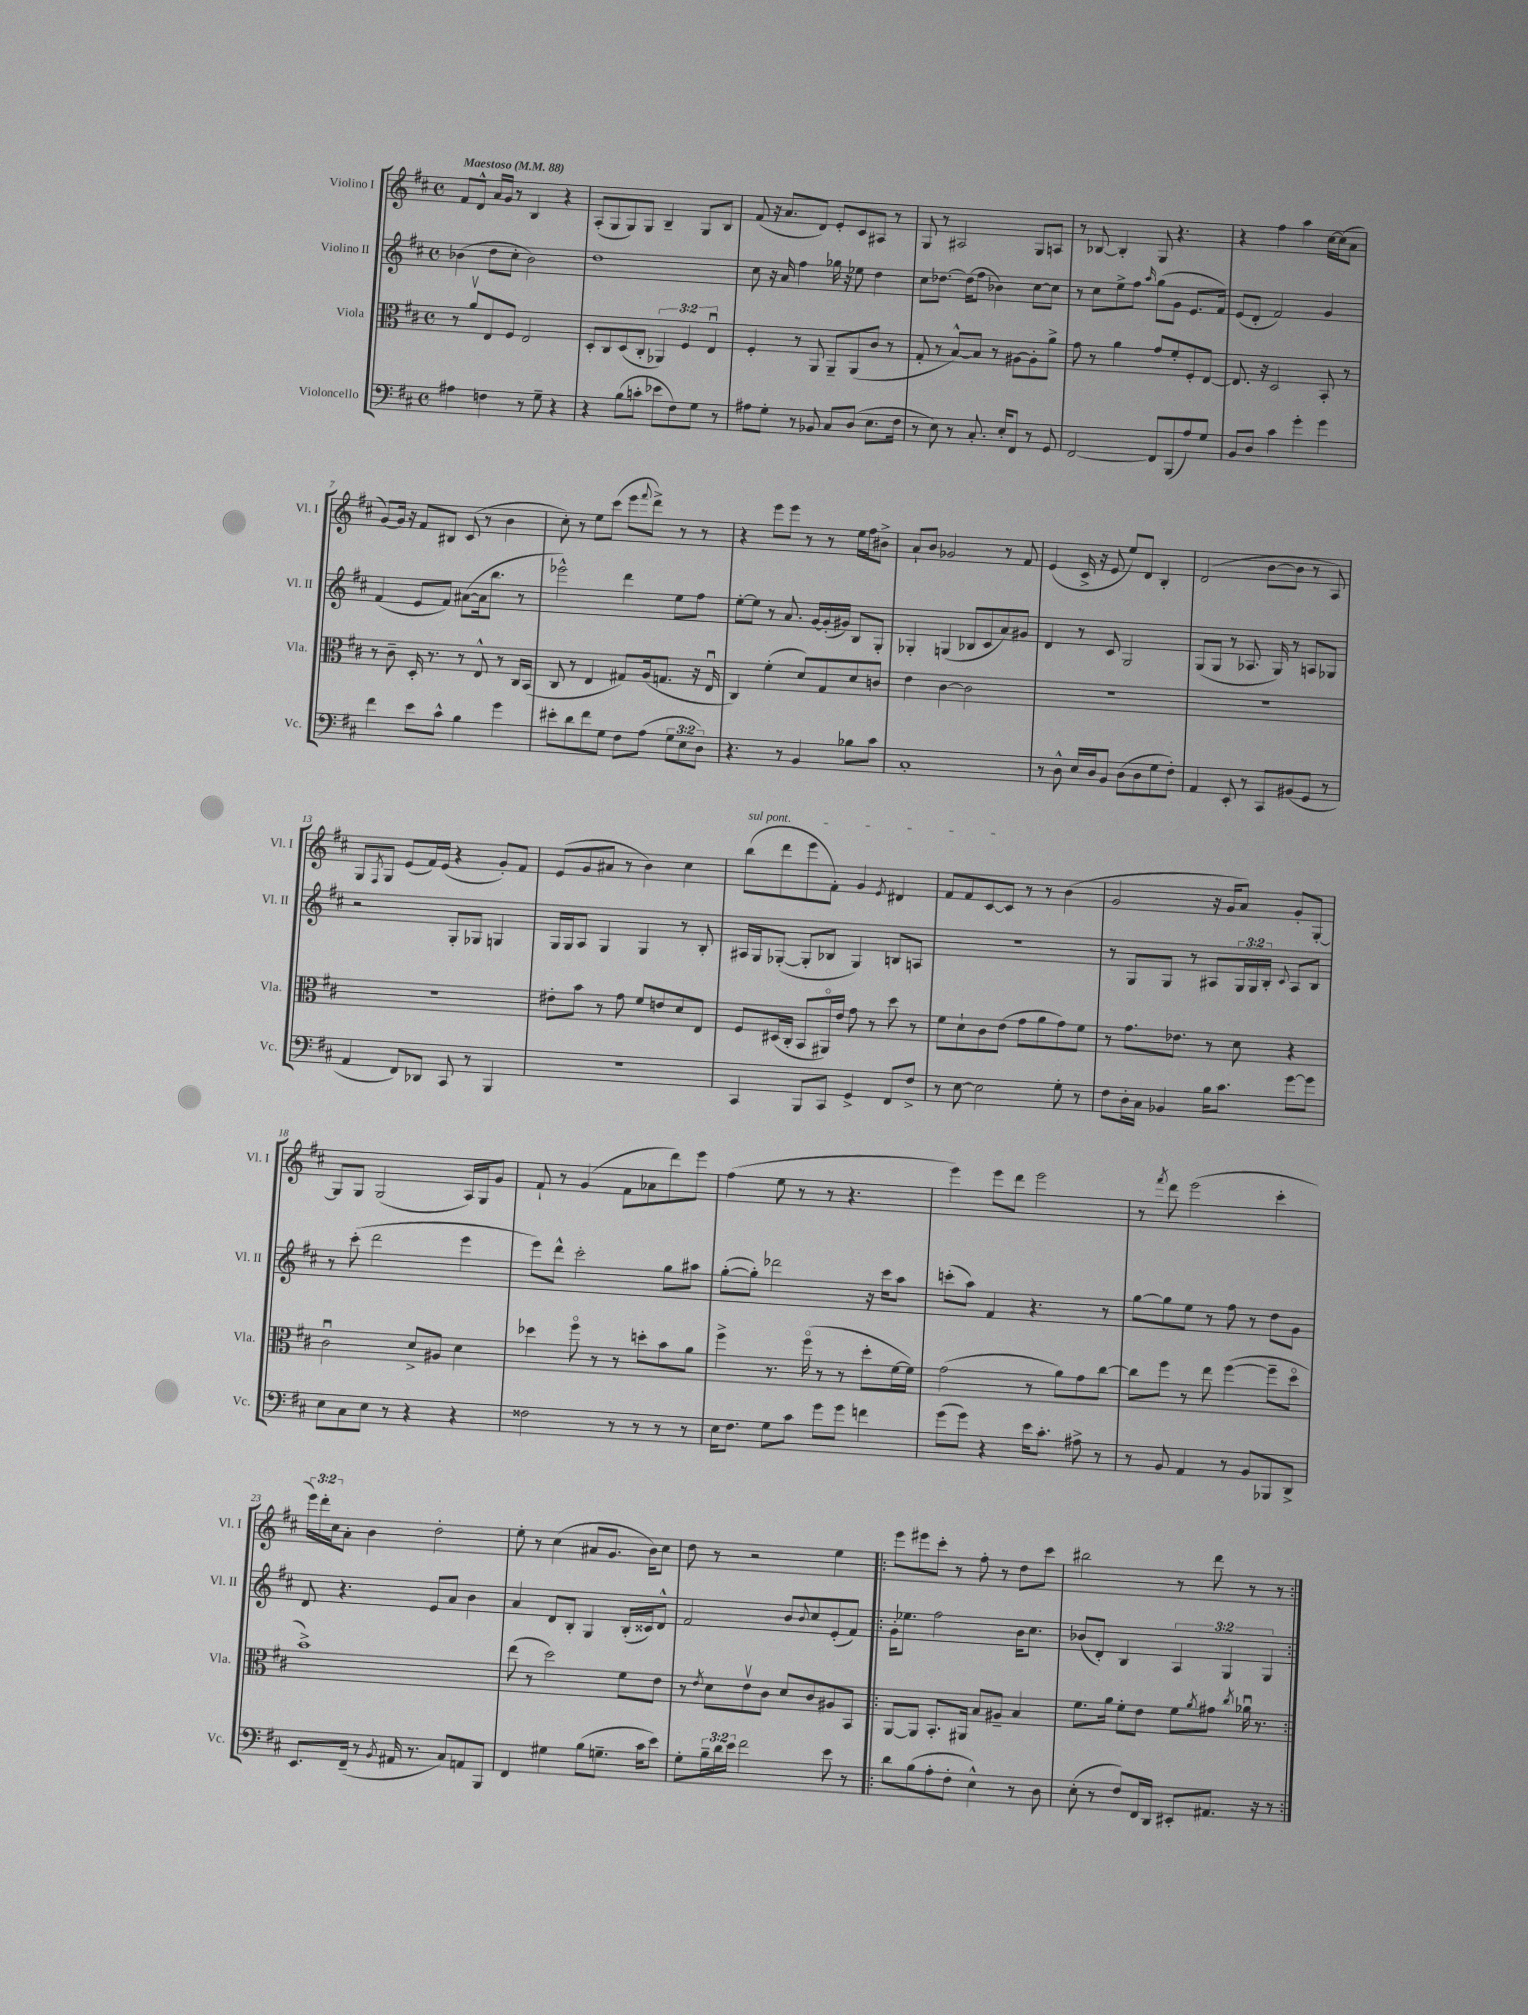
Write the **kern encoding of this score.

**kern	**kern	**kern	**kern
*staff4	*staff3	*staff2	*staff1
*clefF4	*clefC3	*clefG2	*clefG2
*k[f#c#]	*k[f#c#]	*k[f#c#]	*k[f#c#]
*M4/4	*M4/4	*M4/4	*M4/4
*met(c)	*met(c)	*met(c)	*met(c)
*MM88	*MM88	*MM88	*MM88
4A#\	8r	(4b-\	8f#/L
.	8av/L	.	8d^^/J
4F\	8E/	8dd\L	16a/LL
.	.	.	16g/JJ
.	8F#/J	8cc#'\J	8r
8r	2E/	2b-\)	4B/
8G~\	.	.	.
4r	.	.	4r
=	=	=	=
4r	8D'/L	1dd	(8A'/L
.	8C#/	.	8G/
(8B\L	(8D/	.	8G/)
8c'\J	8C#'/J	.	8G/J
8e-\L	6AA-/)	.	4B~/
8F#\)	.	.	.
.	6F#/	.	.
8G\J	.	.	8G/L
.	6Eu/	.	.
8r	.	.	8B/J
=	=	=	=
8A#\L	4F#'/	8cc#\	(8f#/
8G'\J	.	16r	16r
.	.	16a/	8.a/L
8r	8r	4ff#\	.
8BB-/	8AA/	.	8d/J)
8C#/L	8AA~/L	16gg-\	8e'/L
.	.	16r	.
(8D/J	(8AA/	8ee-\	8c#/
8.E\L	8c#/J	4dd\	8A#/J
.	8r	.	8r
16F#\Jk	.	.	.
=	=	=	=
8r	8G'/	8cc#\L	8G/
8E\)	8r	[8.dd-\J	8r
8r	[8B^^/L)	.	2A#/
.	.	(16dd-\]LK	.
8.C#'/	8B/]J	8ff#\J	.
.	8r	4b-\)	.
16E'/LK	.	.	.
8FF#/J	[8A#\L	.	.
8r	8A#'\]	[8cc#\L	8G/L
8GG/	8a^\J	8cc#\]J	8A/J
=	=	=	=
[2FF#/	8g\	8r	8r
.	8r	8cc#\L	[8B-/
.	4a\	8ee^\	4B-'/]
.	.	8ff#\J	.
.	.	16qqaa/	.
8FF#/]L	8g/L	(8gg\L	8G/
(8BBB/	8f#'/	8g\J	4.r
8A/)	8F#'/	8.e/L	.
8G/J	[8E/J	.	.
.	.	16f#/Jk)	.
=	=	=	=
8BB/L	8.E/]	(8e/L	4r
8D/J	.	8d'/J	.
.	16r	.	.
4c#\	2D/	2f#/)	4ff#\
4g'\	.	.	4aa\
4g\	8BB'/	4g/	[16cc#\LL
.	.	.	(16cc#\]J
.	8r	.	8a\J
=	=	=	=
4f#\	8r	(4f#/	[8g/L)
.	8c#~\	.	16g/]Jk
.	.	.	16r
8e\L	16D'/	8e/L	8f#/L
.	8.r	.	.
8c#^^\J	.	8f#/J)	8B#/J
4B\	8r	([8a#\L	(8c#/
.	8E^^/	16a#\]k	8r
.	.	8.bb\J	.
4g\	8r	.	4b\
.	16C#/LL	8r	.
.	(16BB/JJ	.	.
=	=	=	=
8e#'\L	8C#/	2eee-^^\)	8cc#'\)
8d\	8r	.	8r
8f#\	4E/	.	8ee\L
8G\J	.	.	(8ccc#\J
8F#\L	8G#/L)	4ddd\	8eee\L
.	.	.	8qqfff#/
(8A\J	(16A/k	.	8ddd^\J)
.	8.G/J	.	.
12G\L	.	8ee\L	8r
12E\	.	.	.
.	16r	8ff#\J	8r
12D\J)	.	.	.
.	16Eu/	.	.
=	=	=	=
4.r	4C#/)	[8ee'\L	4r
.	.	8ee\]J	.
.	(4f#'\	8r	8eee\L
8r	.	8.a/	8eee\J
4BB/	8d/L)	.	8r
.	.	[16g/LL	.
.	8G/	(16g'/]	8r
.	.	16g#/JJ)	.
8B-\L	8d/	8B/L	16ee\LL
.	.	.	16ff#\J
8c#\J	8c/J	8G'/J	8b#^\J
=	=	=	=
1C#'	4e\	4G-'/	8a`/L
.	.	.	8b/J
.	[4c#\	(4G/	2g-/
.	2c#\]	8B-/L	.
.	.	8c#/	.
.	.	8a/)	8r
.	.	8g#/J	8f#/
=	=	=	=
8r	1r	4d/	(4e/
8D^^\	.	.	.
16E/LL	.	8r	16c#^/
16D/J	.	.	16r
8BB/J	.	8c#/	8e/
(8D\L	.	2G/	8ee/L)
8D\	.	.	8d/J
8G\	.	.	4B'/
8F#'\J)	.	.	.
=	=	=	=
4AA/	1r	(8G/L	(2d/
.	.	8G/J	.
8EE'/	.	8r	.
8r	.	8.A-/	.
8CC#/L	.	.	[8b\L
.	.	16G/)	.
(8BB#/	.	8r	8b\]J
8GG/J	.	8A/L	8r
8r	.	8G-/J	8A/)
=	=	=	=
4AA/	1r	2r	8G/L
.	.	.	8qF#/
.	.	.	8G/J
8FF#/L)	.	.	(8e/L
8DD-/J	.	.	16f#/L)
.	.	.	(16e/JJ
8CC#/	.	8G'/L	4r
8r	.	8G-/J	.
4BBB/	.	4G/	8g'/L)
.	.	.	8f#/J
=	=	=	=
1r	8e#'\L	16G/LL	(8e/L
.	.	16G/J	.
.	8b\J	8A/J	8g/
.	8r	4G/	8a#/J
.	8g\	.	8r
.	8f#/L	4G/	4b\)
.	8e/	.	.
.	8d/	8r	4cc#\
.	8E/J	8B'/	.
=	=	=	=
4CC#/	8F#/L	16A#/LL	(8bb\L
.	.	16G/J	.
.	(16D#/L	([8G-'/J	8ddd\
.	16C#'/JJ	.	.
8BBB/L	8BB/L	8G-'/]L	8eee\
8CC#/J	16AA#o/L)	8B-/J	8f#'\J)
.	16e/JJ	.	.
4GG^/	8g\	4G-/)	4g/
.	8r	.	.
.	.	.	8qe/
8FF#/L	8dd\	8B/L	4d#/
8F#^/J	8r	8A/J	.
=	=	=	=
8r	8f#\L	1r	8f#/L
[8E\	8d`\	.	8f#/
2E\]	8c#\	.	[8c#/
.	(8e\J	.	8c#/]J
.	8g\L	.	8r
.	8a\	.	8r
8G'\	8g\)	.	(4b\
8r	8f#\J	.	.
=	=	=	=
8F#\L	8r	8r	2g/
16D'\L	8.g\L	8G/L	.
16C#\JJ	.	.	.
4BB-/	.	8G/J	.
.	8.e-\J	.	.
.	.	8r	.
16B\LK	8r	8A#/L	16r
8.c#\J	.	.	16g/LK
.	8d\	24G/L	8a/J)
.	.	24G/	.
.	.	24B'/JJ	.
.	.	8qqc#/	.
[8g\L	4r	8A#/L	8g'/L
8g\]J	.	8B/J	[8G'/J
=	=	=	=
8E\L	2c#u\	8r	8G/]L
8C#\	.	(8ccc#'\	8G/J
8E\J	.	2ddd\	(2G/
8r	.	.	.
4r	8d^/L	.	.
.	8A#/J	.	.
4r	4d\	4eee\	16A/LL)
.	.	.	16G/J
.	.	.	8g/J
=	=	=	=
2F##\	4dd-\	8eee\L)	8f#`/
.	.	8ddd^^\J	8r
.	8ff#o\	2ccc#'\	(4g/
.	8r	.	.
8r	8r	.	8f#\L
8r	8dd'\L	.	8a-\
8r	8b\	8gg\L	8ddd\)
8r	8a\J	8aa#\J	8eee\J
=	=	=	=
16E\LK	4ff#^\	([8gg'\L	(4ff#\
8.F#\J	.	.	.
.	.	8gg'\]J)	.
8G\L	8.r	2ddd-\	8ee\
8c#\J	.	.	8r
.	(16ff#o\	.	.
8g\L	8r	.	8r
8g\J	8r	.	4.r
4f\	8dd'\L	16r	.
.	.	16ccc#\LK	.
.	[16f#\L	8aa\J	.
.	16f#\]JJ)	.	.
=	=	=	=
(8g\L	(2g\	(8ccc'\L	4eee\)
8g\J)	.	8aa\J)	.
4r	.	4f#/	8eee\L
.	.	.	8ddd\J
16e\LK	8r	4.r	2eee\
8.c#'\J	.	.	.
.	8a\L)	.	.
8A#^\	8g\	.	.
8r	[8cc#\J	8r	.
=	=	=	=
8r	8cc#\]L	[8gg\L	8r
.	.	.	8qfff#/
8BB/	8ff#\J	8gg\]	8ddd\
4AA/	8r	8ee\J	(2eee\
.	8ee\	8r	.
8r	([4ff#\	8ff#\	.
8BB/L	.	8r	.
8BBB-/	8ff#~\]L	8dd\L	4ccc#'\
8DD^/J	8ddo\J	8g\J	.
=	=	=	=
8.EE/L	1b^)	8d/	24eee\LL)
.	.	.	24ddd'\
.	.	.	24cc#\J
.	.	4.r	8a'\J
(16FF#~/Jk	.	.	.
8r	.	.	4b\
8qBB/	.	.	.
16AA#/	.	.	.
8.r	.	.	.
.	.	8e/L	2dd'\
8C#/L)	.	8a/J	.
8AA/	.	4b\	.
8BBB/J	.	.	.
=	=	=	=
4FF#/	(8ee\	4a/	8ee'\
.	8r	.	8r
4G#\	2dd\)	8d/L	(4cc#\
.	.	8B'/J	.
(8B\L	.	4G/	8a#/L
8.G~\J	.	.	8.g/J
.	8f#\L	(16B'/LL	.
16c#\LK	.	16c##/J)	16b\LK)
8e\J)	8e\J	8d^^/J	8cc#\J
=	=	=	=
8G'\L	8r	2f#/	8dd\
.	8qe/	.	.
24B~\L	8d\L	.	8r
24d\	.	.	.
24e\JJ	.	.	.
2f#\	8ev\	.	2r
.	8c#\J	.	.
.	8d/L	8b/L	.
.	.	8qqb/	.
.	8c#/	8cc#/	.
8e\	8A#/	(8e'/	4ee\
8r	8BB/J	8f#/J)	.
=!|:	=!|:	=!|:	=!|:
8d\L	[8AA/L	16g'\LK	8eee\L
.	.	8.ee-\J	.
(8B\	8AA/]J	.	8eee#\
8A'\	8.BB'/L	2ff#\	8ccc#'\J
8F#'\J	.	.	8r
.	16AA#/Jk	.	.
4E^^\)	8B/L	.	8ff#'\
.	8A#~/J	.	8r
8r	4B/	16b\LK	8dd\L
.	.	8.cc#\J	.
8D\	.	.	8ccc#\J
=	=	=	=
(8E'\	8.f#\L	(8b-/L	2bb#\
8r	.	8d'/J)	.
.	16a\Jk	.	.
8F#/L)	8f#'\L	4B/	.
16FF#/L	8e\J	.	.
16DD/JJ	.	.	.
8EE#'/L	8f#\L	6A/	8r
.	8qa/	.	.
8.AA#/J	8g#\J	.	8ddd\
.	.	6G/	.
.	8qcc#/	.	.
.	16a-u\	.	8r
16r	8.r	.	.
.	.	6G/	.
8r	.	.	8r
==:|!	==:|!	==:|!	==:|!
*-	*-	*-	*-
